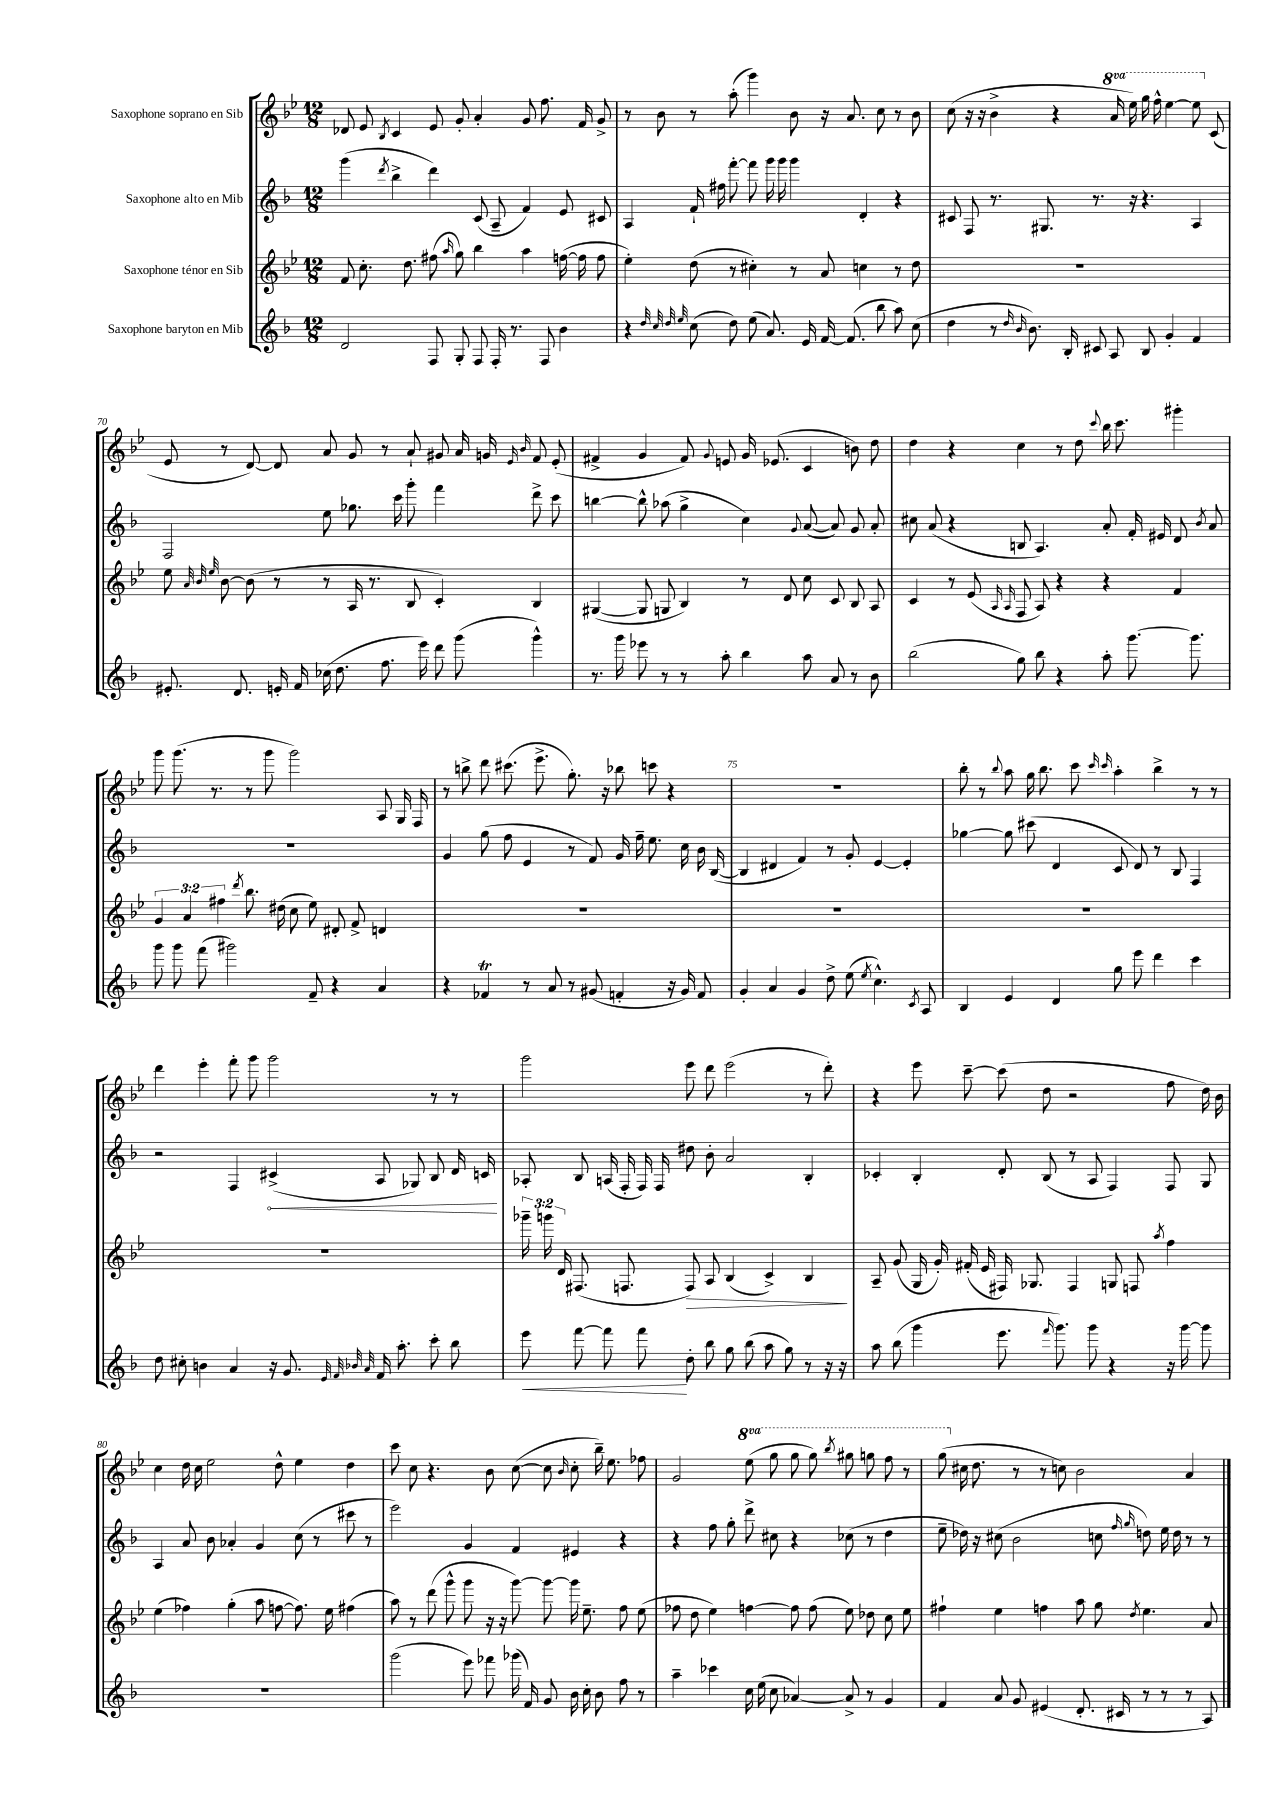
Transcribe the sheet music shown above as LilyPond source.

<<
\new StaffGroup <<
\new Staff = "s0" \with { instrumentName = "Saxophone soprano en Sib" } {
    \clef treble \key bes \major \numericTimeSignature \time 12/8 \set Staff.ottavationMarkups = #ottavation-simple-ordinals
    \autoBeamOff des'8 ees'8 \acciaccatura { bes8 } c'4 ees'8 g'8-. a'4-. g'8 f''8. f'16 g'8-> |
    r8 bes'8 r8 a''8-.( g'''4) bes'8 r16 a'8. c''8 r8 bes'8 |
    c''8( r16 r16 bes'4-> r4 \ottava #1 a''16 ees'''16) g'''16 f'''16-^ ees'''4~ ees'''8 \ottava #0 c'8( |
    ees'8 r8 d'8~) d'8 a'8 g'8 r8 a'8-! gis'8 a'16 g'16 \grace { ees'16 bes'16 } f'8 ees'8-.( |
    fis'4-> g'4 fis'8) \appoggiatura { g'8 } e'8 g'16 ees'8.( c'4 b'8) d''8 |
    d''4 r4 c''4 r8 d''8 \appoggiatura { c'''8 } bes''16 c'''8. gis'''4-. |
    g'''8 g'''8.( r8. r8 g'''8 g'''2) a8 g16 f16 |
    r8 b''8-> d'''8 cis'''8.( ees'''8.-> g''8.-.) r16 bes''8 c'''8 r4 |
    R1. |
    bes''8-. r8 \appoggiatura { bes''8 } a''8 g''16 bes''8. c'''8 \grace { c'''16 c'''16 } a''4-. bes''4-> r8 r8 |
    d'''4 ees'''4-. f'''8-. g'''8 g'''2 r8 r8 |
    g'''2 ees'''8 d'''8 ees'''2( r8 d'''8-.) |
    r4 ees'''8 c'''8~-- c'''8( d''8 r2 f''8 d''16) bes'16 |
    c''4 d''16 c''16 ees''2 d''8-^ ees''4 d''4 |
    c'''8 c''8 r4. bes'8 c''8~( c''8 \grace { bes'16 } c''8-. bes''16--) ees''8. fes''8 |
    g'2 \ottava #1 ees'''8( g'''8 g'''8 g'''8) \acciaccatura { bes'''8 } gis'''8 g'''8 f'''8 r8 |
    g'''8( \ottava #0 cis''16 d''8. r8 r8 c''8) bes'2 a'4 \bar "|." |
}
\new Staff = "s1" \with { instrumentName = "Saxophone alto en Mib" } {
    \clef treble \key f \major \numericTimeSignature \time 12/8
    \autoBeamOff g'''4( \acciaccatura { d'''8 } bes''4-> d'''4) c'8( a8-- f'4) e'8 cis'8 |
    a4 f'16-! fis''16 f'''8~-. f'''8 g'''16 g'''16 g'''4 d'4-. r4 |
    cis'8 f8 r8. gis8. r8. r16 r4. a4 |
    f2 e''8 ges''8. c'''16 g'''8-. f'''4 d'''8-> c'''8 |
    b''4~ b''8-^ aes''8( g''4-> c''4) \appoggiatura { g'8 } a'8~( a'8) g'8 a'8-. |
    cis''8 a'8( r4 b8 a4.) a'8-. f'16-. eis'16 d'8 \acciaccatura { bes'8 } a'8 |
    R1. |
    g'4 g''8( f''8 e'4 r8 f'8) g'16 f''16-- e''8. c''16 bes'16 bes16~( |
    bes4 dis'4 f'4) r8 g'8-. e'4~ e'4-. |
    ges''4~ ges''8 cis'''8( d'4 c'8 d'8) r8 bes8 f4 |
    r2 f4 \once \override Hairpin.circled-tip = ##t cis'4->\<( a8 ges8) bes8 d'16 c'16\! |
    aes8-. bes8 a16( f16-. f16) f16 dis''8 bes'8-. a'2 bes4-. |
    ces'4-. bes4-. d'8-. bes8( r8 a8 f4) f8 g8 |
    a4 a'8 bes'8 aes'4-. g'4 c''8( r8 cis'''8 r8 |
    e'''2) g'4 f'4 eis'4 r4 |
    r4 f''8 g''8-. d'''8-> cis''8 r4 ces''8( r8 d''4 |
    e''8-- des''16) r16 cis''8( bes'2 c''8 \grace { f''16 g''16 } d''8) e''16 d''16 r8 r8 \bar "|." |
}
\new Staff = "s2" \with { instrumentName = "Saxophone ténor en Sib" } {
    \clef treble \key bes \major \numericTimeSignature \time 12/8 \override Staff.TupletNumber.text = #tuplet-number::calc-fraction-text
    \autoBeamOff f'8 c''8.-. d''8. fis''8( \grace { a''16 } g''8) bes''4 a''4 f''16~( f''16 f''8 |
    ees''4-.) d''8( r8 cis''4-.) r8 a'8 c''4 r8 d''8 |
    R1. |
    ees''8 \grace { a'32 bes'32 ees''32 } bes'8~ bes'8( r8 r8 a16 r8. bes8 c'4-.) bes4 |
    gis4~( gis8 g8 bes4) r8 d'8 c''8 c'8 bes8 a8 |
    c'4 r8 ees'8( \grace { a16 a16 } f8 a8) r4 r4 f'4 |
    \tuplet 3/2 { g'4 a'4 fis''4 } \acciaccatura { d'''8 } bes''8. dis''16( c''8 ees''8) dis'8-. f'8-> d'4 |
    R1. |
    R1. |
    R1. |
    R1. |
    \tuplet 3/2 { ges'''16-- g'''16 d'16 } fis8.( f8. f8\>) a8 bes4( c'4->) bes4\! |
    a8-- g'8( g16 g'16-.) fis'16-.( ees'16 fis16) ges8. fis4 g8 f8 \acciaccatura { a''8 } f''4 |
    ees''4( fes''4) g''4-.( a''8 f''8~ f''8.) ees''16 fis''4( |
    a''8) r8 d'''8( g'''8-^ g'''8 r16 r16 g'''8~) g'''8~ g'''16 ees''8.-- f''8 ees''8( |
    fes''8 d''8 ees''4) f''4~ f''8 f''8( ees''8) des''8 c''8 ees''8 |
    fis''4-! ees''4 f''4 a''8 g''8 \acciaccatura { d''8 } ees''4. a'8 \bar "|." |
}
\new Staff = "s3" \with { instrumentName = "Saxophone baryton en Mib" } {
    \clef treble \key f \major \numericTimeSignature \time 12/8
    \autoBeamOff d'2 f8 g8-. f8 f16-. r8. f8 bes'4 |
    r4 \grace { d''32 c''32 d''32 e''32 } c''8( d''8) e''8( a'8.) e'16 f'16~ f'8.( bes''8 a''8) c''8( |
    d''4 r8 \grace { d''16 bes'16 } bes'8.) bes16-. cis'8 a8 bes8 g'4-. f'4 |
    eis'8.-. d'8. e'16-. f'16 ces''16( d''8. f''8. e'''16) d'''8 g'''8( g'''4-^) |
    r8. g'''16 ees'''8 r8 r8 a''8-. bes''4 a''8 a'8 r8 bes'8 |
    bes''2( g''8) bes''8 r4 a''8-. g'''8.~ g'''8. |
    g'''8 g'''8 f'''8( gis'''2) f'8-- r4 a'4 |
    r4 fes'4\trill r8 a'8 r8 gis'8( f'4-. r16 gis'16) f'8 |
    g'4-. a'4 g'4 d''8-> e''8( \acciaccatura { e''8 } c''4.-^) \acciaccatura { c'8 } a8 |
    bes4 e'4 d'4 g''8 e'''8 d'''4 c'''4 |
    d''8 cis''8-. b'4 a'4 r16 g'8. \grace { e'32 f'32 bes'32 a'32 } f'16 a''8.-. c'''8-. bes''8 |
    e'''8\< f'''8~ f'''8 f'''8\! d''8-. bes''8 g''8 bes''8( a''8 g''8) r8 r16 r16 |
    a''8 bes''8( g'''4 e'''8. \grace { f'''16 } g'''8.) g'''8 r4 r16 g'''16~ g'''8 |
    R1. |
    g'''2( e'''8) fes'''8 ges'''16( f'16) g'8 bes'16 c''16-. bes'8 f''8 r8 |
    a''4-- ces'''4 c''16 e''16( c''8 aes'4~) aes'8-> r8 g'4 |
    f'4 a'8 g'8 eis'4( d'8.-. cis'16 r8 r8 r8 a8) \bar "|." |
}
>>
>>
\layout { \context { \Score currentBarNumber = #67 \override BarNumber.break-visibility = ##(#f #t #t) barNumberVisibility = #(every-nth-bar-number-visible 5) } }
